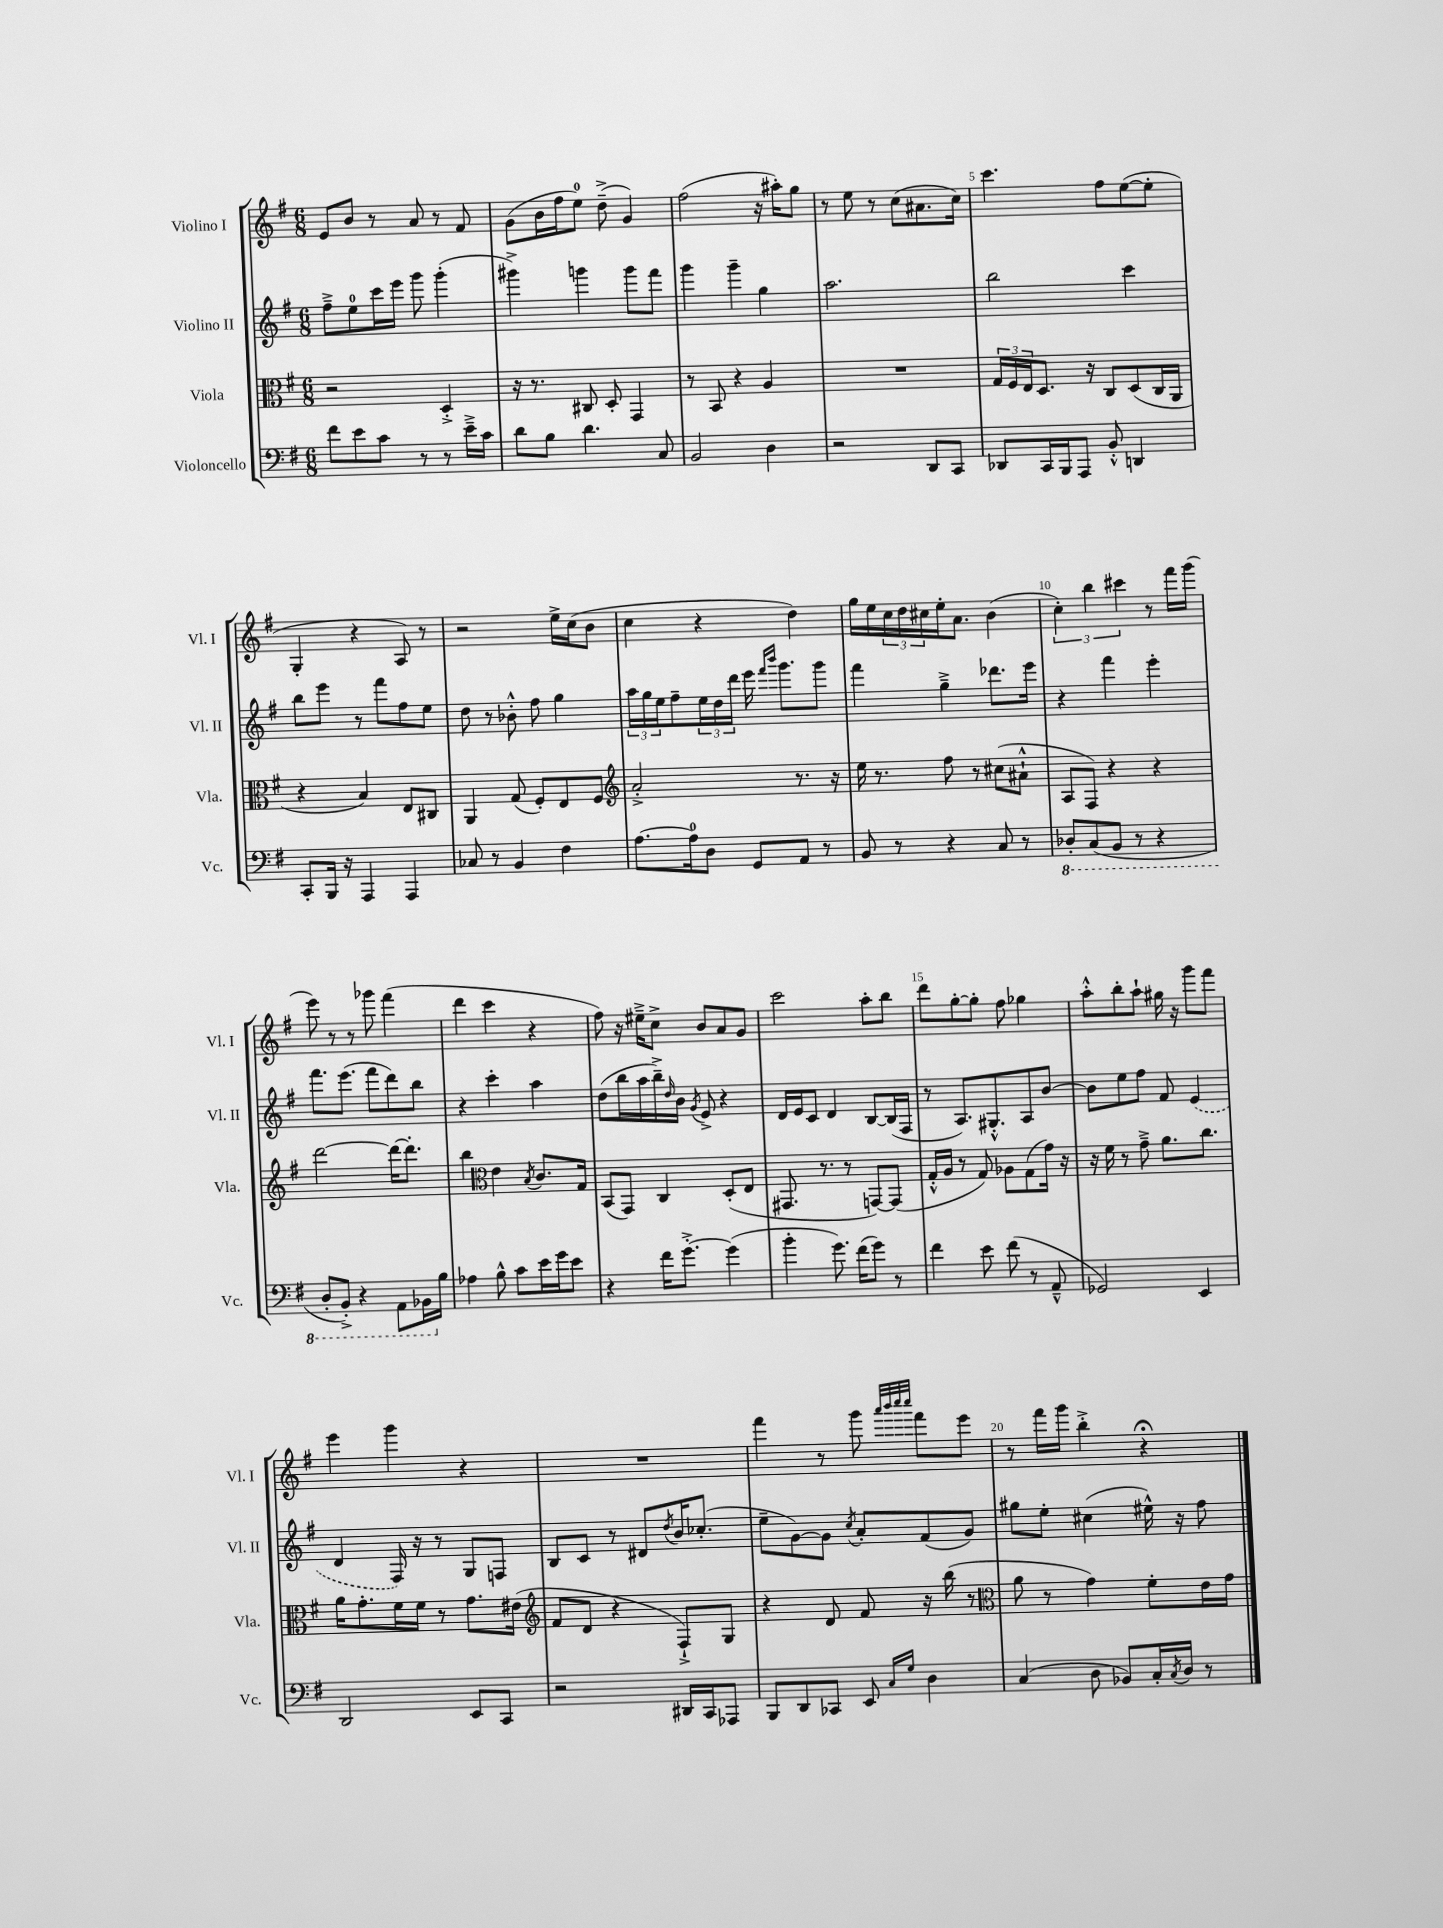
<<
\new StaffGroup <<
\new Staff = "s0" \with { instrumentName = "Violino I" shortInstrumentName = "Vl. I" } {
    \clef treble \key g \major \numericTimeSignature \time 6/8
    e'8 b'8 r8 a'8 r8 fis'8 |
    g'8( b'16 fis''16 e''8-0) d''8--->( g'4) |
    fis''2( r16 ais''16-.) g''8 |
    r8 e''8 r8 c''8( ais'8. c''16) |
    c'''4. fis''8 e''8~( e''8-. |
    g4-. r4 a8) r8 |
    r2 e''16-> c''16( b'8 |
    c''4 r4 d''4) |
    g''16 e''16 \tuplet 3/2 { c''16 d''16 cis''16 } e''16-. a'8. b'4( |
    \tuplet 3/2 { c''4-.) b''4 cis'''4 } r8 fis'''16 g'''16( |
    e'''8) r8 r8 ges'''8 fis'''4( |
    d'''4 c'''4 r4 |
    fis''8) r16 eis''16---> c''8-> b'8 a'8 g'8 |
    c'''2 a''8-. b''8 |
    d'''8 g''8~-. g''8-. fis''8 ges''4 |
    a''8-.-^ b''8-. a''8-! gis''16 r16 g'''8 fis'''8 |
    e'''4 g'''4 r4 |
    R2. |
    fis'''4 r8 g'''8 \grace { a'''32 b'''32 c''''32 c''''32 } fis'''8 e'''8 |
    r8 fis'''16 g'''16 b''4-.-> r4\fermata \bar "|." |
}
\new Staff = "s1" \with { instrumentName = "Violino II" shortInstrumentName = "Vl. II" } {
    \clef treble \key g \major \numericTimeSignature \time 6/8
    fis''8---> e''8-0 c'''16 e'''16 g'''8 g'''4-.( |
    gis'''4->) g'''4 g'''8 fis'''8 |
    g'''4 g'''4-- g''4 |
    a''2. |
    b''2 c'''4 |
    b''8 e'''8 r8 fis'''8 fis''8 e''8 |
    d''8 r8 bes'8-.-^ fis''8 g''4 |
    \tuplet 3/2 { a''16 g''16 e''16 } fis''8-- \tuplet 3/2 { e''16 d''16 d'''16 } e'''16 \grace { fis'''16 b'''16 } g'''8. g'''8 |
    fis'''4 g''4---> des'''8. e'''16 |
    r4 fis'''4 e'''4-. |
    fis'''8. e'''8.( fis'''8 d'''8) b''8 |
    r4 c'''4-. a''4 |
    d''8( b''16 a''16 b''16--->) \grace { d''16 } b'16 \acciaccatura { g'8 } e'8-> r4 |
    d'16 e'16 c'8 d'4 b8~ b16( fis16 |
    r8 a8.) gis8.-.-^ a8 b'8~ |
    b'8 e''8 fis''8 fis'8 \once \slurDashed e'4( |
    d'4 fis16) r16 r8 g8 f8 |
    b8 c'8 r8 dis'8 \acciaccatura { d''8 } b'16 ces''8.-.( |
    e''8-- g'8~) g'8 \acciaccatura { c''8 } a'8-. fis'8( g'8) |
    gis''8 e''8-. cis''4( eis''16-^) r16 fis''8 \bar "|." |
}
\new Staff = "s2" \with { instrumentName = "Viola" shortInstrumentName = "Vla." } {
    \clef alto \key g \major \numericTimeSignature \time 6/8
    r2 d4-.-> |
    r16 r8. cis8 d8-. g,4 |
    r8 b,8 r4 a4 |
    R2. |
    \tuplet 3/2 { g16 fis16 e16 } d8. r16 c8 d8( c16 a,16 |
    r4 b4) e8 cis8 |
    a,4 g8( fis8-.) e8 fis8 |
    \clef treble a'2-.-> r8. r16 |
    e''16 r8. fis''8 r8 cis''8( ais'8-!-^ |
    a8 fis8) r4 r4 |
    d'''2~ d'''16~ d'''8.-. |
    b''4 \clef alto e'4 \acciaccatura { b8 } c'8. g16 |
    b,8( g,8) c4 d8-.( e8 |
    gis,8. r8. r8 g,8~) g,8( |
    g16-.-^ a16 r8 g8) aes8 g8( g'16) r16 |
    r16 fis'16 r8 g'8---> a'8. c''8. |
    a'16 g'8.-. fis'16 fis'16 r8 g'8. eis'16( |
    \clef treble fis'8 d'8 r4 fis8-!->) g8 |
    r4 d'8 fis'8 r16 b''16( r8 |
    \clef alto a'8 r8 g'4) fis'8-. e'16 g'16 \bar "|." |
}
\new Staff = "s3" \with { instrumentName = "Violoncello" shortInstrumentName = "Vc." } {
    \clef bass \key g \major \numericTimeSignature \time 6/8
    fis'8 e'8 c'8 r8 r8 e'16---> c'16 |
    d'8 b8 d'4. c8 |
    b,2 d4 |
    r2 d,8 c,8 |
    des,8 c,16 b,,16 a,,8 b,8-.-^ d,4 |
    c,8-. b,,16 r16 a,,4 a,,4 |
    ces8 r8 b,4 fis4 |
    a8.~ a16-0 d8 g,8 a,8 r8 |
    b,8 r8 r4 c8 r8 |
    \ottava #-1 des,8-. c,8( b,,8 r8 r4 |
    d,8-. b,,8-.->) r4 a,,8 bes,,16 \ottava #0 b16 |
    aes4 b8-^ c'8 e'16 g'16 e'8 |
    r4 fis'16 g'8.~-.-> g'4( |
    b'4-. g'8.) fis'16( g'8) r8 |
    fis'4 e'8 fis'8( r8 a,8---^ |
    ges,2) e,4 |
    d,2 e,8 c,8 |
    r2 dis,16 c,16 aes,,8 |
    b,,8 d,8 ces,8 e,8 \grace { c16 g16 } d4 |
    c4( d8 bes,8) c16-. \acciaccatura { c8 } d16 r8 \bar "|." |
}
>>
>>
\layout { \context { \Score \override BarNumber.break-visibility = ##(#f #t #t) barNumberVisibility = #(every-nth-bar-number-visible 5) } }
